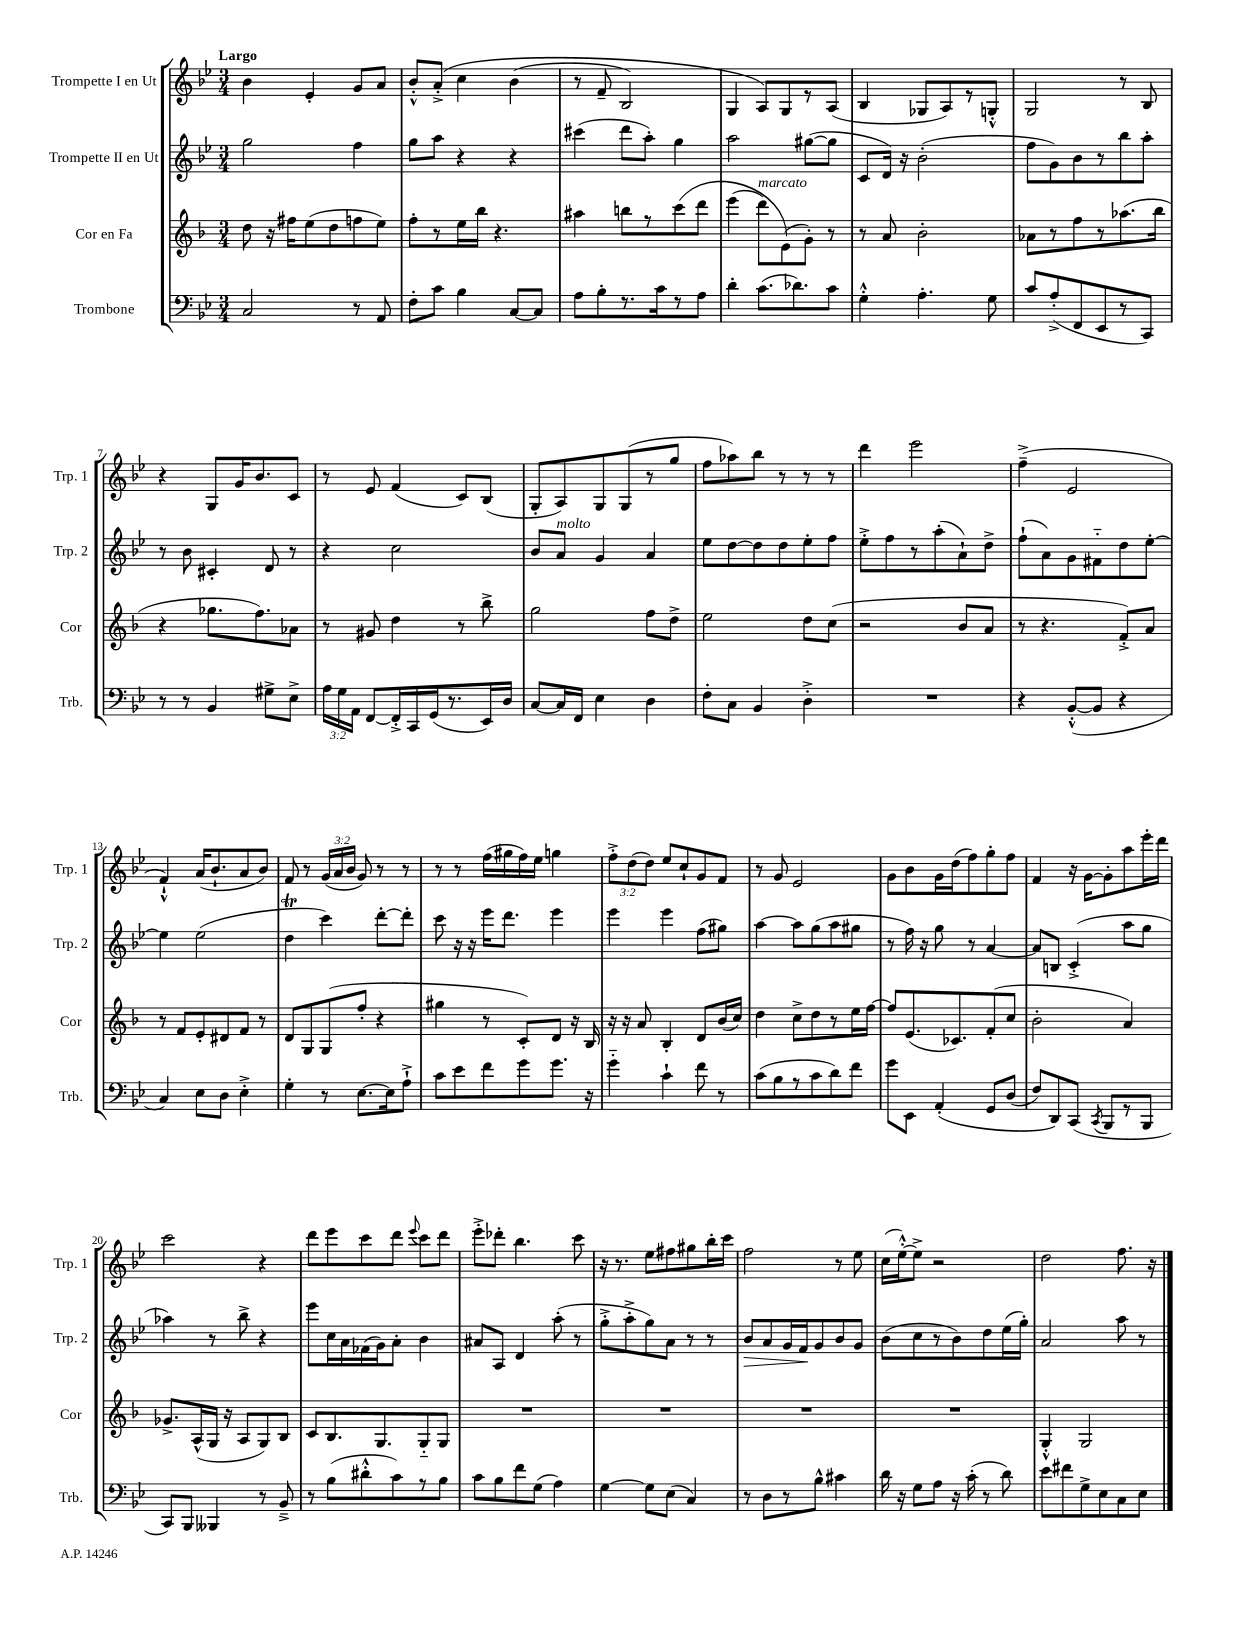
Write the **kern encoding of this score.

**kern	**kern	**kern	**kern
*staff4	*staff3	*staff2	*staff1
*clefF4	*clefG2	*clefG2	*clefG2
*k[b-e-]	*k[b-]	*k[b-e-]	*k[b-e-]
*M3/4	*M3/4	*M3/4	*M3/4
2C	8dd	2gg	4b-
.	16r	.	.
.	16ff#	.	.
.	(8ee	.	4e-'
.	8dd	.	.
8r	8ff	4ff	8g
8AA	8ee)	.	8a
=	=	=	=
8F'	8ff'	8gg	8b-'^^
8c	8r	8aa	&(8a'^
4B-	16ee	4r	4cc
.	16bb-	.	.
.	4.r	.	.
[8C	.	4r	(4b-
8C]	.	.	.
=	=	=	=
8A	4aa#	(4ccc#	8r
8B-'	.	.	8f~
8.r	8bb	8ddd	2B-)
.	8r	8aa')	.
16c	.	.	.
8r	&(8ccc	4gg	.
8A	8ddd	.	.
=	=	=	=
4d'	(4eee	2aa	4G
(8.c	8ddd)	.	8A&)
.	(8e&)	.	8G
8.d-)	.	.	.
.	8g')	([8gg#	8r
8c	8r	8gg#]	(8A
=	=	=	=
4G'^^	8r	8c	4B-
.	8a	16d)	.
.	.	16r	.
4.A'	2b-'	(2b-'	8G-
.	.	.	8A)
.	.	.	8r
8G	.	.	8G'^^
=	=	=	=
8c	8a-	8ff	2G
(8A'^	8r	8g)	.
8FF	8ff	8b-	.
8EE-	8r	8r	.
8r	(8.aa-	8bb-	8r
8CC)	.	8aa'	8B-
.	16bb-	.	.
=	=	=	=
8r	4r	8r	4r
8r	.	8b-	.
4BB-	8.gg-	4c#'	8G
.	.	.	16g
.	8.ff)	.	8.b-
8G#^	.	8d	.
8E-^	8a-	8r	8c
=	=	=	=
24A	8r	4r	8r
24G	.	.	.
24AA	.	.	.
[8FF	8g#	.	8e-
16FF'^]	4dd	2cc	(4f
16CC	.	.	.
(16GG	.	.	.
8.r	.	.	.
.	8r	.	8c)
16EE-)	8bb-^	.	(8B-
16D	.	.	.
=	=	=	=
[8C	2gg	8b-	8G'
16C]	.	8a	8A)
16FF	.	.	.
4E-	.	4g	8G
.	.	.	(8G
4D	8ff	4a	8r
.	8dd^	.	8gg
=	=	=	=
8F'	2ee	8ee-	8ff
8C	.	[8dd	8aa-)
4BB-	.	8dd]	8bb-
.	.	8dd	8r
4D'^	8dd	8ee-'	8r
.	(8cc	8ff	8r
=	=	=	=
2.r	2r	8ee-'^	4ddd
.	.	8ff	.
.	.	8r	2eee-
.	.	(8aa'	.
.	8b-	8a`)	.
.	8a	8dd^	.
=	=	=	=
4r	8r	(8ff`	(4ff~^
.	4.r	8a)	.
([8BB-'^^	.	8g	2e-
8BB-]	.	8f#'~	.
4r	8f'^)	8dd	.
.	8a	[8ee-'	.
=	=	=	=
4C)	8r	4ee-]	4f`^^)
.	8f	.	.
8E-	8e'	(2ee-	(16a
.	.	.	8.b-`
8D	8d#	.	.
4E-'^	8f	.	8a
.	8r	.	8b-)
=	=	=	=
4G'	8d	4dd	8f
.	8G	.	8r
8r	(8G	4ccc)	(24g
.	.	.	24a
.	.	.	24b-
[8.E-	8ff'	.	8g)
.	4r	[8ddd'	8r
16E-]	.	.	.
8A`^	.	8ddd']	8r
=	=	=	=
8c	4gg#	8ccc	8r
8e-	.	16r	8r
.	.	16r	.
8f	8r	16eee-	(16ff
.	.	8.ddd	16gg#
8g	8c')	.	16ff)
.	.	.	16ee-
8.g	8d	4eee-	4gg
.	16r	.	.
16r	16B-	.	.
=	=	=	=
4g'~	16r	4eee-	12ff'^
.	16r	.	.
.	.	.	(12dd
.	8a	.	.
.	.	.	12dd)
4c`	4B-'	4eee-	8ee-
.	.	.	8cc`
8f	8d	(8ff	8g
8r	(16b-	8gg#)	8f
.	16cc)	.	.
=	=	=	=
(8c	4dd	[4aa	8r
8B-	.	.	8g
8r	8cc^	8aa]	2e-
8c	8dd	(8gg	.
8d)	8r	8aa	.
8f	16ee	8gg#	.
.	[16ff	.	.
=	=	=	=
8g	8ff]	8r	8g
8EE-	(8.e	16ff)	8b-
.	.	16r	.
&(4AA'	.	8gg	16g
.	8.c-)	.	(16dd
.	.	8r	8ff)
8GG	(8f'	[4a	8gg'
(8D	8cc	.	8ff
=	=	=	=
8F)	2b-'	8a]	4f
8DD&)	.	8B	.
(8CC	.	(4c'^	16r
.	.	.	[16g
8qCC	.	.	.
8BBB-	.	.	8g']
8r	4a)	8aa	8aa
8BBB-	.	8gg	16eee-'
.	.	.	16ddd
=	=	=	=
8CC)	8.g-^	4aa-)	2ccc
8BBB-	.	.	.
.	(16A^^	.	.
4BBB--	16G	8r	.
.	16r	.	.
.	8A	8bb-^	.
8r	8G)	4r	4r
8BB-~^	8B-	.	.
=	=	=	=
8r	8c	8eee-	8ddd
(8B-	8.B-	16cc	8eee-
.	.	16a	.
8d#'^^	.	(16f-	8ccc
.	8.G	16g)	.
8c)	.	8a'	8ddd
.	.	.	8qqeee-
8r	8G'~	4b-	8ccc
8B-	8G	.	8ddd
=	=	=	=
8c	2.r	8a#	8eee-'^
8B-	.	8A	8ddd-'
8f	.	4d	4.bb-
(8G	.	.	.
4A)	.	(8aa'	.
.	.	8r	8ccc
=	=	=	=
[4G	2.r	8gg'^	16r
.	.	.	8.r
.	.	8aa'^	.
8G]	.	8gg)	8ee-
(8E-	.	8a	8ff#
4C)	.	8r	8gg#
.	.	8r	16bb-'
.	.	.	16ccc
=	=	=	=
8r	2.r	8b-	2ff
8D	.	8a	.
8r	.	16g	.
.	.	16f	.
8B-^^	.	8g	.
4c#	.	8b-	8r
.	.	8g	8ee-
=	=	=	=
16d	2.r	(8b-	(16cc
16r	.	.	[16ee-'^^)
8G	.	8cc	8ee-^]
8A	.	8r	2r
16r	.	8b-)	.
(16c'	.	.	.
8r	.	8dd	.
8d)	.	(16ee-	.
.	.	16gg')	.
=	=	=	=
8e-	4G'^^	2a	2dd
8f#	.	.	.
8G^	2G	.	.
8E-	.	.	.
8C	.	8aa	8.ff
8E-	.	8r	.
.	.	.	16r
==	==	==	==
*-	*-	*-	*-
